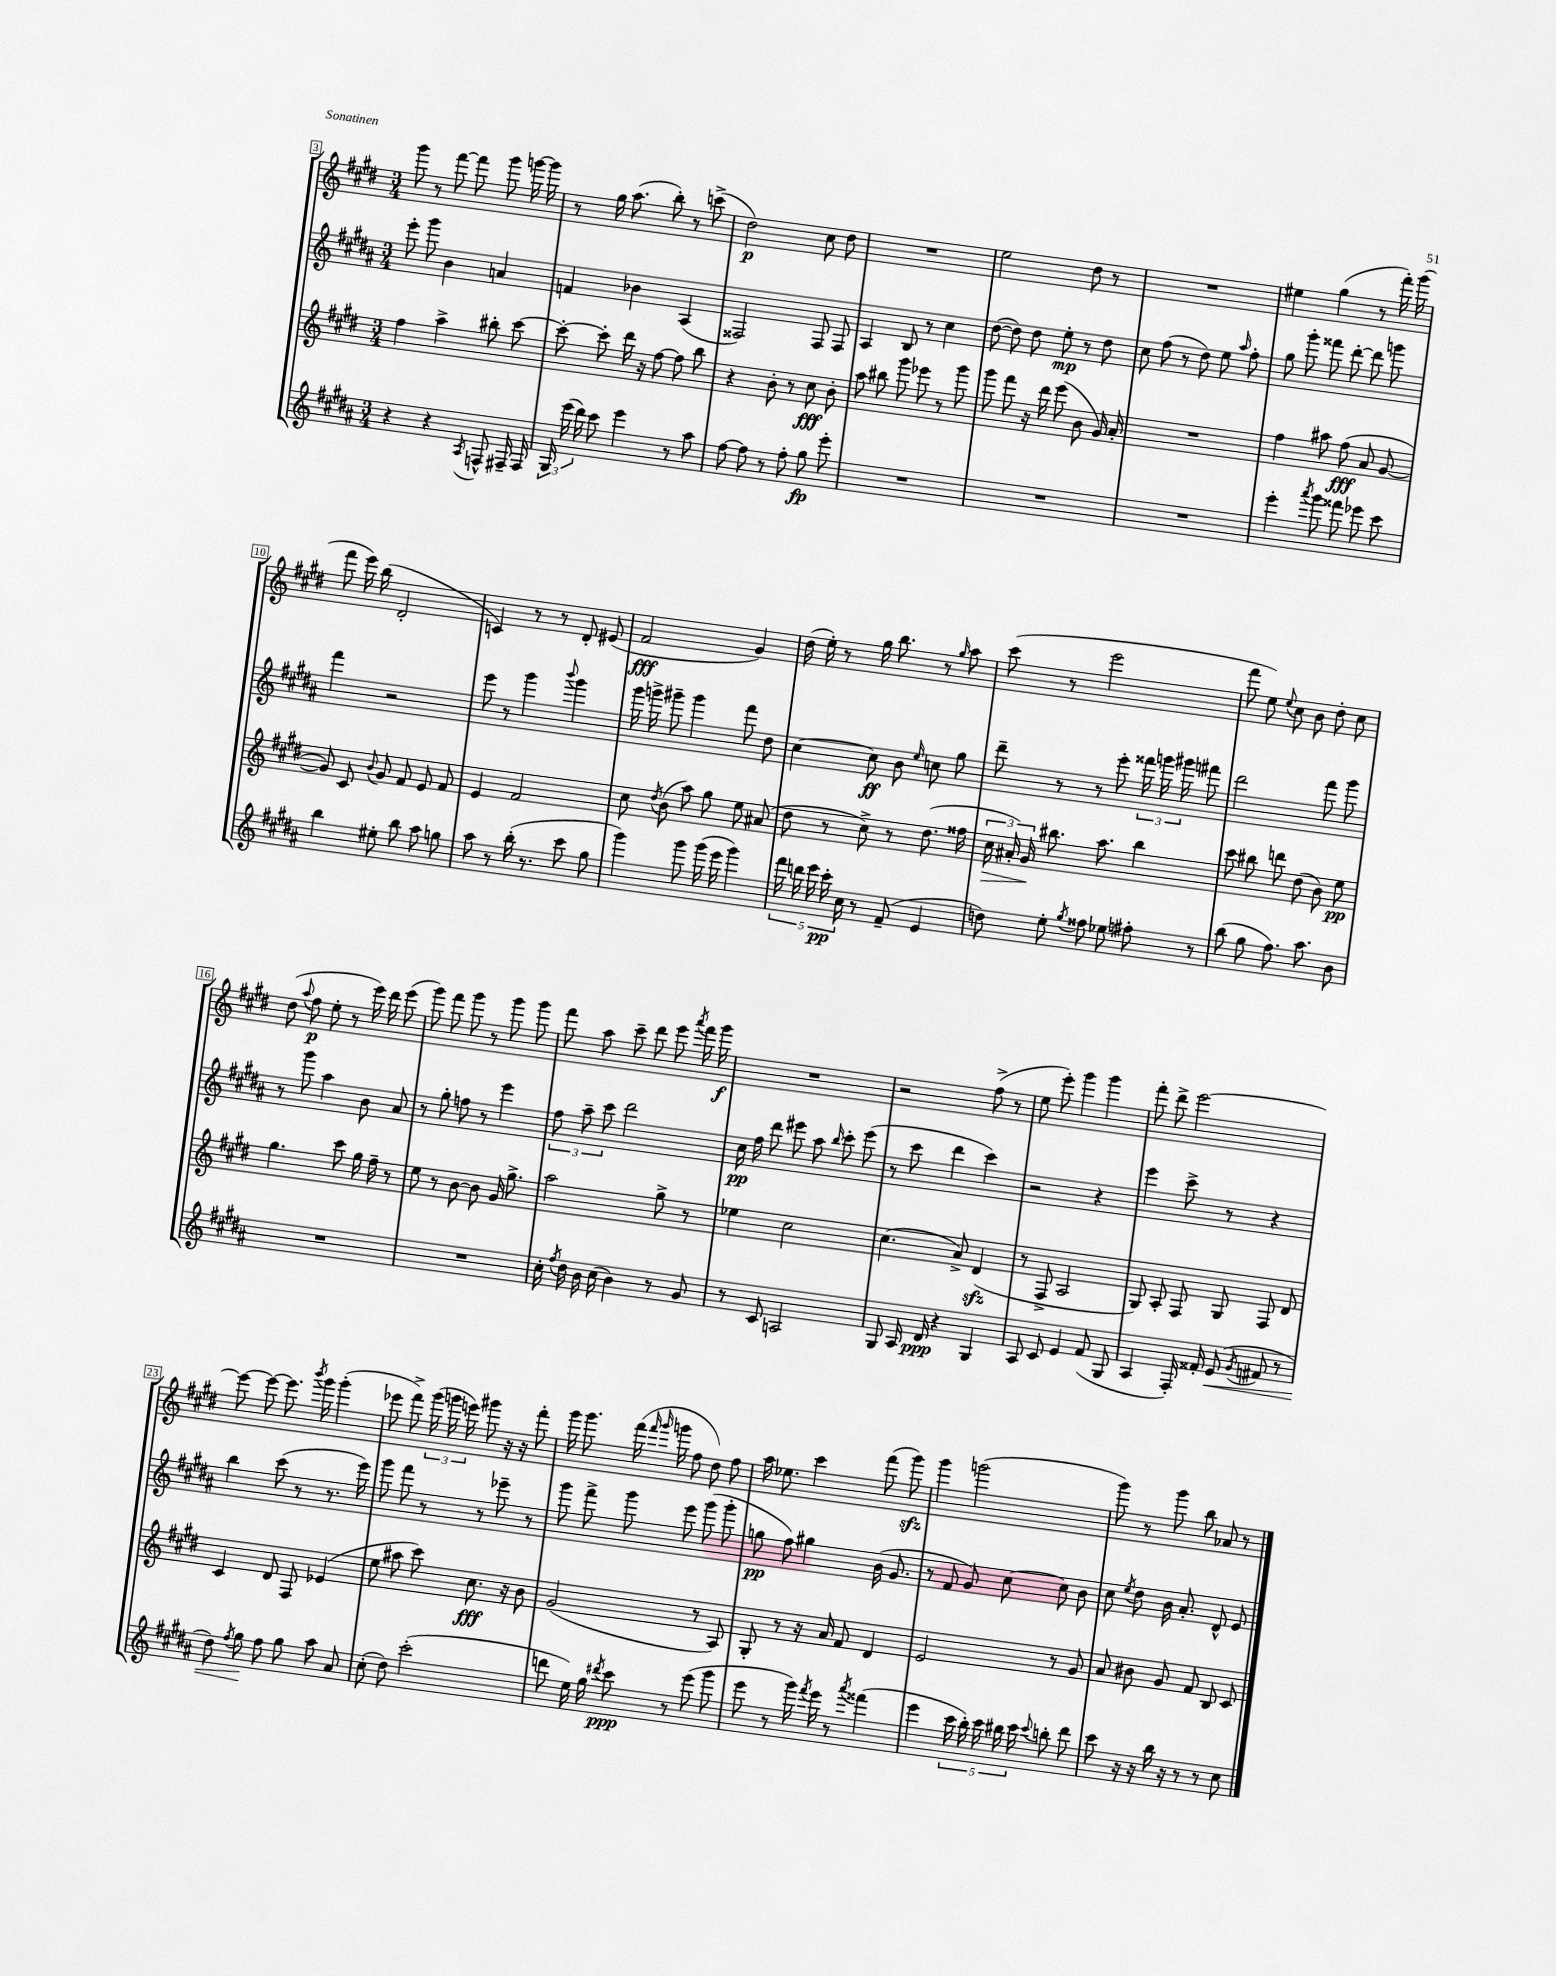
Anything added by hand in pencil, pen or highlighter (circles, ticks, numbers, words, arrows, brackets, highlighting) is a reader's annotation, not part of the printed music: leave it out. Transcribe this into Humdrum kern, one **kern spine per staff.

**kern	**kern	**kern	**kern
*staff4	*staff3	*staff2	*staff1
*clefG2	*clefG2	*clefG2	*clefG2
*k[f#c#g#d#a#]	*k[f#c#g#d#]	*k[f#c#g#d#a#]	*k[f#c#g#d#]
*M3/4	*M3/4	*M3/4	*M3/4
4r	4ff#	8eee'	8ggg#
.	.	8ggg#	8r
4r	4aa^	4b	[8fff#
.	.	.	8fff#]
8qA#	.	.	.
8F^^	8bb#'	4a	8ggg#
16F#~	[8ccc#	.	[16ggg
16F#	.	.	16ggg]
=	=	=	=
24G#	8ccc#'_	4f	8r
(24eee	.	.	.
24ddd#)	.	.	.
8ccc#	8ccc#']	.	16gg#
.	.	.	(8.aa
4eee	16ddd#	4b-	.
.	16r	.	.
.	[8ff#	.	8bb')
8r	8ff#]	(4A#	8r
8aa#	8bb	.	(8ccc^
=	=	=	=
[8ff#	4r	2F##)	2dd#)
8ff#]	.	.	.
8r	8b'	.	.
8ff#'	8r	.	.
8gg#	8cc#	8F##	8cc#
8eee'	8b'	8F##	8dd#
=	=	=	=
2.r	8aa	4A#	2.r
.	8bb#	.	.
.	8ggg#	8B	.
.	8eee-	8r	.
.	8r	4cc#	.
.	8ggg#	.	.
=	=	=	=
2.r	8ggg#	([8dd#	2ee
.	8fff#	8dd#])	.
.	16r	8dd#	.
.	16ddd#	.	.
.	(8eee	8ee'	.
.	8b	8r	8dd#
.	16g#)	8dd#	8r
.	16a'	.	.
=	=	=	=
2.r	2.r	8cc#	2.r
.	.	(8ff#	.
.	.	8r	.
.	.	8dd#)	.
.	.	8ee	.
.	.	16qqaa#	.
.	.	8ff#'	.
=	=	=	=
4eee'	4ff#	8gg#	4ee#
.	.	8ggg#'	.
8qaaa#	.	.	.
8ggg#	8aa#	8fff##	(4gg#
8fff##	(8ff#	[8ddd#'	.
8eee-	8a	8ddd#]	8r
8ccc#	[8g#	8ggg	16fff#')
.	.	.	(16ggg#
=	=	=	=
4bb	8g#])	4fff#	8fff#
.	8c#	.	16eee)
.	.	.	(16bb
.	8qqb	.	.
8ee#'	8g#	2r	2d#'
8bb	8f#	.	.
8aa#	8e	.	.
8gg	8f#	.	.
=	=	=	=
8aa#	4e	8eee	4c)
8r	.	8r	.
(16bb'	2f#	4ggg#	8r
8.r	.	.	.
.	.	.	8r
.	.	8qqbbb	.
8ccc#	.	4ggg#	8d#'
8gg#	.	.	(8e#
=	=	=	=
4ggg#)	8cc#	16ggg#	2f#
.	.	16ggg^	.
.	8qdd#	.	.
.	(8b	8ggg#~	.
8ggg#	8aa)	4ggg#	.
(16ggg#	8gg#	.	.
16eee	.	.	.
4ggg#)	8ee	8fff#	4g#)
.	(8a#	8dd#	.
=	=	=	=
20fff#	8dd#	[4cc#	(16dd#
20ddd	.	.	.
.	.	.	16ee')
20eee	.	.	.
.	8r	.	8r
20ccc#'	.	.	.
20cc#	.	.	.
8r	8cc#^)	8cc#]	16gg#
.	.	.	8.bb
(8f#~	8r	8b	.
.	.	16qqee	.
4e	(8.dd#	8cc	8r
.	.	.	16qqgg#
.	.	8gg#	8aa
.	16ff##	.	.
=	=	=	=
8dd)	24cc#	8ddd#~	(8ccc#
.	24a#')	.	.
.	24g#	.	.
8ee'	8.bb#	8r	8r
8qgg#	.	.	.
8ff##	.	8r	2eee
.	8.aa	.	.
8ee-	.	8eee'	.
8ff#'	4bb#	24fff##	.
.	.	24ggg	.
.	.	24ggg#	.
8r	.	8fff#	.
=	=	=	=
(8bb	8ccc#	2ddd#	8fff#
8gg#	8bb#	.	8ee)
.	.	.	8qqee
8.ff#)	8ddd	.	8cc#
.	(8dd#	.	8b
8.aa#	.	.	.
.	8b)	8fff#	8dd#'
8b	8ee	8ggg#	8cc#
=	=	=	=
2.r	4.gg#	8r	(8dd#
.	.	.	8qqaa
.	.	8ggg#	8ff#
.	.	4aa#	8ee'
.	8ccc#	.	8r
.	16gg#	8b	16eee)
.	16ff#~	.	16ddd#
.	8r	8a#	(8eee
=	=	=	=
2.r	8ee	8r	8ggg#)
.	8r	8gg#'	8fff#
.	[8b	8ff	8ggg#
.	8b]	8r	8r
.	16g#	4eee	8ggg#
.	8.gg#^	.	.
.	.	.	8ggg#
=	=	=	=
16cc#'	2aa	12ff#	8fff#
8qff#	.	.	.
16dd#	.	.	.
.	.	12aa#~	.
16b	.	.	8aa
.	.	12ccc#	.
(16cc#	.	.	.
4b)	.	2ddd#	8ccc#~
.	.	.	8ddd#
8r	8gg#^	.	8eee
.	.	.	8qaaa
8g#	8r	.	16fff#
.	.	.	16ggg#
=	=	=	=
8r	4ee-	16cc#	2.r
.	.	16ff#	.
8c#	.	8ddd#	.
2A	2cc#	8eee#	.
.	.	8aa#	.
.	.	16qqbb	.
.	.	8ccc#'	.
.	.	(8eee#	.
=	=	=	=
8G#	(4.cc#	8r	2r
16A#	.	8ccc#	.
16d#	.	.	.
4r	.	4ddd#	.
.	8a^)	.	.
4G#	(4d#	4ccc#)	(8ff#^
.	.	.	8r
=	=	=	=
8A#	8r	2r	8ee
8c#	8F#^	.	8eee')
4e	2A	.	4ggg#
(8f#	.	4r	4ggg#
8G#	.	.	.
=	=	=	=
4A#	8G#)	4eee	8fff#'
.	8A'	.	8ddd#^
16F#')	8F#	8ccc#^	[2eee
16f##'	.	.	.
(8e	8G#	8r	.
8qg#	.	.	.
8f#	8F#	4r	.
8r	8d#	.	.
=	=	=	=
8dd#)	4c#	4bb	8eee_
8qff#	.	.	.
8gg#	.	.	8eee_
8ff#	8d#	(8ccc#	8.eee]
8gg#	8F#	8r	.
.	.	.	8qbbb
.	.	.	16ggg#
8aa#	(4e-	8.r	(4ggg#'
8a#	.	.	.
.	.	16eee)	.
=	=	=	=
(8cc#'	8ee	8ggg#	8eee-
8dd#)	8aa#	8fff#	8fff#^)
(2ccc#'	8ccc#)	8r	(24ggg#
.	.	.	24ggg
.	.	.	24eee)
.	8.cc#	8r	8ggg#
.	.	8eee-~	16r
.	16r	.	16r
.	8b	8r	8fff#'
=	=	=	=
8ddd	(2g#	8ggg#	16ggg#
.	.	.	8.ggg#
16ee)	.	8fff#^	.
16gg#	.	.	.
8qddd#	.	.	.
8ccc#	.	8ggg#	(16fff#
.	.	.	16qqfff#
.	.	.	16qqggg#
.	.	.	16ggg
8r	.	8eee	8ff#
(8eee	8r	(8ggg#	8dd#)
8ggg#	8A)	8ggg#'	8ff#
=	=	=	=
8eee	8G#'	8gg	16aa
.	.	.	8.ee-
8r	8r	8ff#)	.
16ggg#)	16r	4gg#	4ccc#
8qfff#	.	.	.
16eee	16a	.	.
8r	8f#	.	.
8qaaa#	.	.	.
(4fff##	4d#	(16b	(8fff#
.	.	8.g#	.
.	.	.	8ggg#)
=	=	=	=
4eee	2e	8r	4ggg#
.	.	8f#	.
20ccc#	.	8g#)	(2ggg
20bb')	.	.	.
20ccc#	.	.	.
.	.	[8cc#	.
20bb#	.	.	.
20ccc#	.	.	.
8qqccc#	.	.	.
8bb'	8r	8cc#]	.
8ddd#	8g#	8b	.
=	=	=	=
8ccc#	8a	8cc#	8ggg#)
.	.	8qee	.
16r	8b#	8dd#	8r
16r	.	.	.
16bb	8g#	16b	8ggg#
16r	.	8.a#'	.
8r	8f#	.	8bb
8r	8B	8d#^^	8a-
8cc#	8c#	8e	8r
==	==	==	==
*-	*-	*-	*-
